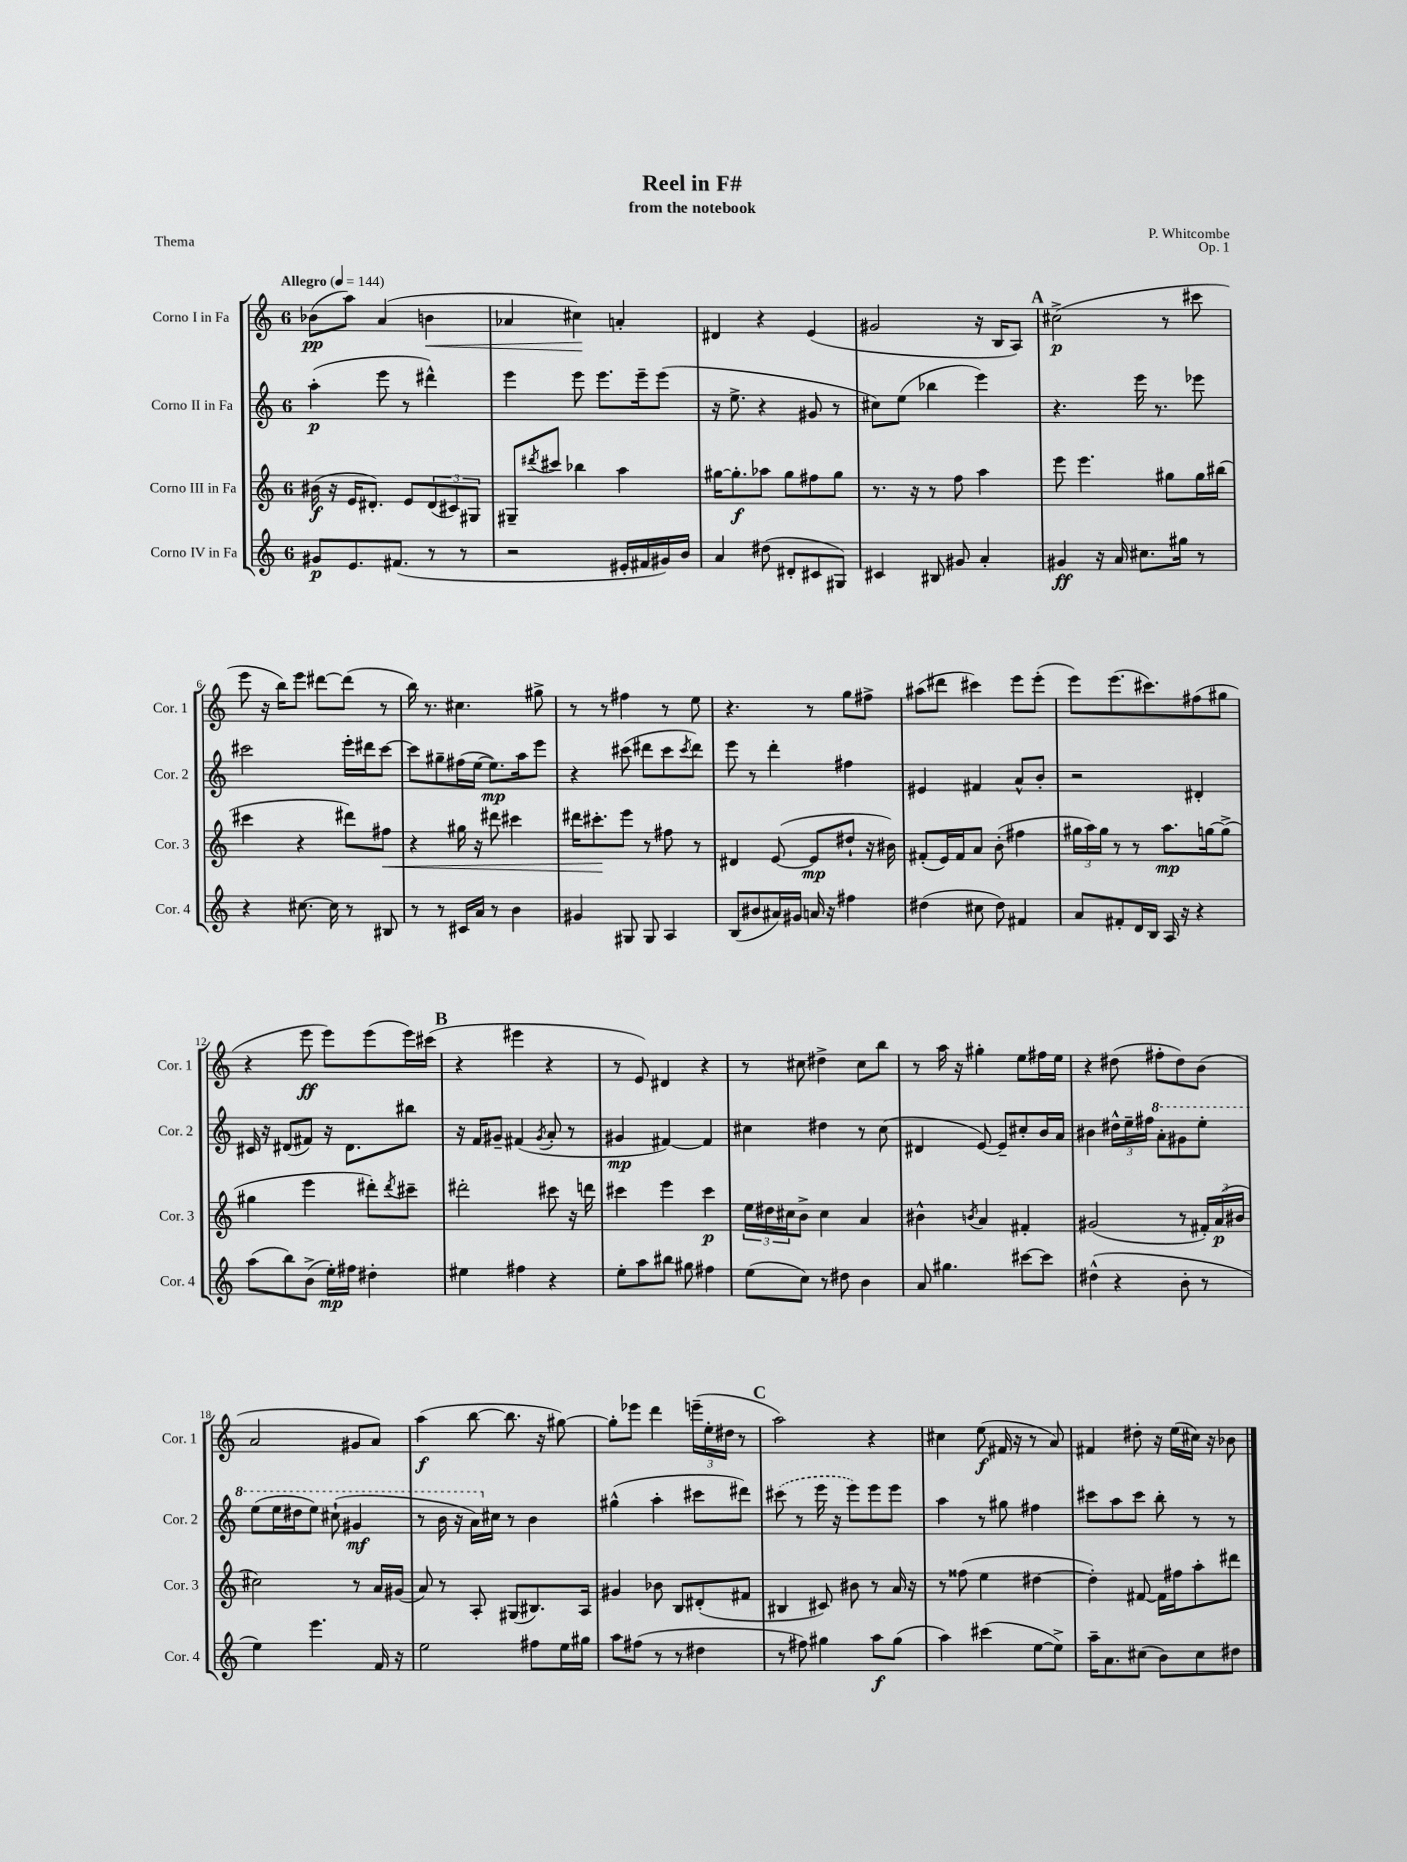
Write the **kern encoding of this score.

**kern	**dynam	**kern	**dynam	**kern	**dynam	**kern	**dynam
*part4	*part4	*part3	*part3	*part2	*part2	*part1	*part1
*staff4	*staff4	*staff3	*staff3	*staff2	*staff2	*staff1	*staff1
*I"Corno IV in Fa	*	*I"Corno III in Fa	*	*I"Corno II in Fa	*	*I"Corno I in Fa	*
*I'Cor. 4	*	*I'Cor. 3	*	*I'Cor. 2	*	*I'Cor. 1	*
*clefG2	*	*clefG2	*	*clefG2	*	*clefG2	*
*k[]	*	*k[]	*	*k[]	*	*k[]	*
*M6/8	*	*M6/8	*	*M6/8	*	*M6/8	*
*MM144	*	*MM144	*	*MM144	*	*MM144	*
=1	=1	=1	=1	=1	=1	=1	=1
!	!	!	!	!	!	!LO:TX:a:B:t=Allegro	!
8g#X/L	p	(16b#X\	f	(4aa'\	p	(8b-X\L	pp
.	.	16r	.	.	.	.	.
8.e/	.	16e/KL	.	.	.	8aa\J)	.
.	.	8.d#X'/J)	.	.	.	.	.
.	.	.	.	8eee\	.	(4a/	.
(8.f#X/J	.	.	.	.	.	.	.
.	.	8e/L	.	8r	.	.	.
!	!	!	!	!	!	!	!LO:HP:b
8r	.	(12d#/	.	4ddd#X^^\)	.	4bn\	<
.	.	12c#X/)	.	.	.	.	.
8r	.	.	.	.	.	.	.
.	.	12G#X/J	.	.	.	.	.
=2	=2	=2	=2	=2	=2	=2	=2
2r	.	8G#X~/L	.	4eee\	.	4a-X/	.
.	.	8qddd#X/	.	.	.	.	.
.	.	8ccc#X/J	.	.	.	.	.
.	.	4bb-X\	.	8eee\	.	4cc#X\)	.
.	.	.	.	8.eee\L	.	.	.
16e#X'/LL	.	4aa\	.	.	.	4an'/	[
16f#X/	.	.	.	16eee~\k	.	.	.
16g#X/)	.	.	.	(8eee\J	.	.	.
16b/JJ	.	.	.	.	.	.	.
=3	=3	=3	=3	=3	=3	=3	=3
4a/	.	[16gg#X\KL	.	16r	.	4d#X/	.
.	.	8.gg#'\]	f	8.ee^\	.	.	.
(8dd#X\	.	8aa-X\J	.	4r	.	4r	.
8d#X'/L	.	8gg#\L	.	.	.	.	.
8c#X/	.	8ff#X\	.	8g#X/	.	(4e/	.
8G#X/J)	.	8gg#\J	.	8r	.	.	.
=4	=4	=4	=4	=4	=4	=4	=4
4c#X/	.	8.r	.	8cc#X\L)	.	2g#X/	.
.	.	.	.	(8ee\J	.	.	.
.	.	16r	.	.	.	.	.
8B#X/	.	8r	.	4bb-X\	.	.	.
8g#X/	.	8ff\	.	.	.	.	.
4a'/	.	4aa\	.	4eee\)	.	16r	.
.	.	.	.	.	.	16B/KL	.
.	.	.	.	.	.	8A/J)	.
!!LO:REH:place=s1:t=A
=5	=5	=5	=5	=5	=5	=5	=5
4g#X/	ff	8eee\	.	4.r	.	(2cc#X^\	p
.	.	4.eee\	.	.	.	.	.
16r	.	.	.	.	.	.	.
16a/	.	.	.	.	.	.	.
8.cc#X\L	.	.	.	16eee\	.	.	.
.	.	.	.	8.r	.	.	.
.	.	8gg#X\L	.	.	.	8r	.
16gg#X\Jk	.	.	.	.	.	.	.
8r	.	16gg#\L	.	8eee-X\	.	8ccc#X\	.
.	.	(16bb#X\JJ	.	.	.	.	.
!!LO:LB:g=z
=6	=6	=6	=6	=6	=6	=6	=6
4r	.	4ccc#X\	.	2ccc#X\	.	8eee\	.
.	.	.	.	.	.	16r	.
.	.	.	.	.	.	16bb\KL)	.
[8.cc#X\	.	4r	.	.	.	8eee\J	.
.	.	.	.	.	.	[8ddd#X\L	.
16cc#\]	.	.	.	.	.	.	.
8r	.	8ddd#X\L)	.	16eee'\LL	.	(8ddd#\J]	.
.	.	.	.	16ddd#X\J	.	.	.
!	!	!	!LO:HP:b	!	!	!	!
8B#X/	.	8ff#X\J	<	[8ccc#\J	.	8r	.
=7	=7	=7	=7	=7	=7	=7	=7
8r	.	4r	.	8ccc#\L]	.	16bb\)	.
.	.	.	.	.	.	8.r	.
8r	.	.	.	8gg#X~\	.	.	.
16c#X/LL	.	16gg#X\	.	(16ff#X\L	.	4.cc#X\	.
16a/JJ	.	16r	.	[16ee\JJ	.	.	.
8r	.	8ddd#X\	.	8.ee\L])	mp	.	.
4b\	.	4ccc#X\	.	.	.	.	.
.	.	.	.	16aa\k	.	.	.
.	.	.	.	8eee\J	.	8gg#X^\	.
=8	=8	=8	=8	=8	=8	=8	=8
4g#X/	.	16ddd#X\KL	.	4r	.	8r	.
.	.	8.ccc#X'\	.	.	.	.	.
.	.	.	.	.	.	8r	.
8G#X/	.	8eee\J	[	(8ccc#X\	.	4ff#X\	.
8G#/	.	8r	.	8ddd#X\L	.	.	.
4A/	.	8ff#X\	.	8ccc#\	.	8r	.
.	.	.	.	8qccc#/	.	.	.
.	.	8r	.	8ddd#\J)	.	8ee\	.
=9	=9	=9	=9	=9	=9	=9	=9
(8B/L	.	4d#X/	.	8eee\	.	4.r	.
8b#X/	.	.	.	8r	.	.	.
16a#X/L)	.	([8e/	.	4ddd'\	.	.	.
16g#X/JJ	.	.	.	.	.	.	.
16an/	.	8e/L]	mp	.	.	8r	.
16r	.	.	.	.	.	.	.
4ff#X\	.	8dd#X`/J	.	4ff#X\	.	8gg\L	.
.	.	16r	.	.	.	8ff#X^\J	.
.	.	16b#X\)	.	.	.	.	.
=10	=10	=10	=10	=10	=10	=10	=10
(4dd#X\	.	(8f#X'/L	.	4e#X/	.	(8aa#X\L	.
.	.	16e/L)	.	.	.	8ddd#X\J	.
.	.	16f#/J	.	.	.	.	.
8cc#X\	.	8a/J	.	4f#X/	.	4ccc#X\)	.
8dd#\)	.	(8b'\	.	.	.	.	.
4f#X/	.	4ff#X\	.	8a^^/L	.	8eee\L	.
.	.	.	.	8b'/J	.	(8eee'\J	.
=11	=11	=11	=11	=11	=11	=11	=11
8a/L	.	24gg#X\LL	.	2r	.	8eee\L)	.
.	.	24aa\)	.	.	.	.	.
.	.	24gg#\JJ	.	.	.	.	.
8f#X'/	.	8r	.	.	.	(8.eee\	.
16d/L	.	8r	.	.	.	.	.
16B/JJ	.	.	.	.	.	8.ccc#X\)	.
16A/	.	8.aa\L	mp	.	.	.	.
16r	.	.	.	.	.	.	.
4r	.	.	.	4d#X'/	.	(8ff#X\	.
.	.	[16ggn\k	.	.	.	.	.
.	.	(8gg^\J]	.	.	.	8gg#X\J	.
!!LO:LB:g=z
=12	=12	=12	=12	=12	=12	=12	=12
(8aa\L	.	4gg#X\	.	16c#X/	.	4r	.
.	.	.	.	16r	.	.	.
8bb\)	.	.	.	(8d#X/L	.	.	.
(8b^\J	.	4eee\	.	8f#X/J)	.	8eee\	ff
16ee'\LL)	mp	.	.	16r	.	8eee\L)	.
16ff#X\JJ	.	.	.	8.d#\L	.	.	.
4dd#X'\	.	8ddd#X'\L)	.	.	.	(8eee\	.
.	.	8qddd#/	.	.	.	.	.
.	.	8ccc#X~\J	.	8bb#X\J	.	16eee\L)	.
.	.	.	.	.	.	(16ccc#X\JJ	.
!!LO:REH:place=s1:t=B
=13	=13	=13	=13	=13	=13	=13	=13
4ee#X\	.	2ddd#X'\	.	16r	.	4r	.
.	.	.	.	16f/KL	.	.	.
.	.	.	.	8g#X~/J	.	.	.
4ff#X\	.	.	.	(4f#X/	.	4eee#X\	.
.	.	.	.	8qg#/	.	.	.
4r	.	8ccc#X\	.	8a'/	.	4r	.
.	.	16r	.	8r	.	.	.
.	.	16dddn\	.	.	.	.	.
=14	=14	=14	=14	=14	=14	=14	=14
8ee'\L	.	4ccc#X\	.	4g#X/	mp	8r	.
8aa\	.	.	.	.	.	8e/)	.
8bb#X\J	.	4eee\	.	[4f#X/)	.	4d#X/	.
8gg#X\	.	.	.	.	.	.	.
4ff#X\	.	4ccc#\	p	4f#/]	.	4r	.
=15	=15	=15	=15	=15	=15	=15	=15
(8ee\L	.	24ee\LL	.	4cc#X\	.	8r	.
.	.	24dd#X\	.	.	.	.	.
.	.	24cc#X\J	.	.	.	.	.
8cc\J)	.	8b^\J	.	.	.	8cc#X\	.
8r	.	4cc#\	.	4dd#X\	.	4dd#X^\	.
8dd#X\	.	.	.	.	.	.	.
4b\	.	4a/	.	8r	.	8cc#\L	.
.	.	.	.	(8cc#\	.	8bb\J	.
=16	=16	=16	=16	=16	=16	=16	=16
8a/	.	4b#X^^\	.	4d#X/	.	8r	.
4.gg#X\	.	.	.	.	.	16aa\	.
.	.	.	.	.	.	16r	.
.	.	8qbn/	.	.	.	.	.
.	.	4a/	.	[8e/)	.	4gg#X'\	.
.	.	.	.	8e~/L]	.	.	.
[8ccc#X\L	.	4f#X'/	.	8cc#X'/	.	8ee\L	.
8ccc#\J]	.	.	.	16b/L	.	16ff#X\L	.
.	.	.	.	16a/JJ	.	16ee\JJ	.
=17	=17	=17	=17	=17	=17	=17	=17
(4dd#X^^\	.	(2g#X/	.	4b#X\	.	4r	.
4r	.	.	.	24dd#X^^\LL	.	(8dd#X\	.
.	.	.	.	24ee~\	.	.	.
.	.	.	.	24ff#X\JJ	.	.	.
*	*	*	*	*8va	*	*	*
.	.	.	.	8aa'\L	.	8ff#X'\L	.
8b'\	.	8r	.	8gg#X\	.	8dd#\)	.
8r	.	24f#X'/LL)	.	8eee'\J	.	(8b\J	.
.	.	(24a/	p	.	.	.	.
.	.	24b#X/JJ	.	.	.	.	.
!!LO:LB:g=z
=18	=18	=18	=18	=18	=18	=18	=18
4ee\)	.	2cc#X\)	.	(8eee\L	.	2a/	.
.	.	.	.	16eee\L	.	.	.
.	.	.	.	16ddd#X\J	.	.	.
4.eee\	.	.	.	8eee\J)	.	.	.
.	.	.	.	(8ccc#X`\	.	.	.
.	.	8r	.	4gg#X/	mf	8g#X/L	.
16f/	.	16a/LL	.	.	.	8a/J)	.
16r	.	(16g#X/JJ	.	.	.	.	.
=19	=19	=19	=19	=19	=19	=19	=19
2ee\	.	8a/)	.	8r	.	(4aa\	f
.	.	8r	.	16bb\	.	.	.
.	.	.	.	16r	.	.	.
.	.	8A'/	.	16aa\LL)	.	[8bb\	.
*	*	*	*	*X8va	*	*	*
.	.	.	.	16cc#X\JJ	.	.	.
.	.	(8G#X/L	.	8r	.	8.bb\]	.
8ff#X\L	.	8.B#X/)	.	4b\	.	.	.
.	.	.	.	.	.	16r	.
16ee\L	.	.	.	.	.	[8gg#X\)	.
16gg#X\JJ	.	16A/Jk	.	.	.	.	.
=20	=20	=20	=20	=20	=20	=20	=20
8aa\L	.	4g#X/	.	(4gg#X^^\	.	8gg#'\L]	.
(8ff#X\J	.	.	.	.	.	8eee-X\J	.
8r	.	8b-X\	.	4aa'\	.	4ddd\	.
8r	.	8B/L	.	.	.	.	.
4dd#X\	.	(8d#X'/	.	8ccc#X\L	.	(24eeen~\LL	.
.	.	.	.	.	.	24ee'\	.
.	.	.	.	.	.	24dd#X\JJ	.
.	.	8f#X/J	.	8ddd#X\J)	.	8r	.
!!LO:REH:place=s1:t=C
=21	=21	=21	=21	=21	=21	=21	=21
8r	.	4B#X/	.	(8ccc#X\	.	2aa\)	.
8ff#X\)	.	.	.	8r	.	.	.
4gg#X\	.	8c#X/)	.	16eee\	.	.	.
.	.	.	.	16r	.	.	.
.	.	8b#X\	.	8eee\L)	.	.	.
8aa\L	f	8r	.	8eee\	.	4r	.
(8gg#\J	.	16a/	.	8eee\J	.	.	.
.	.	16r	.	.	.	.	.
=22	=22	=22	=22	=22	=22	=22	=22
4aa\)	.	8r	.	4aa\	.	4cc#X\	.
.	.	(8ff##X\	.	.	.	.	.
(4ccc#X\	.	4ee\	.	8r	.	(8ee\	f
.	.	.	.	8gg#X\	.	16f#X/	.
.	.	.	.	.	.	16r	.
[8ee\L	.	[4dd#X\	.	4ff#X\	.	8r	.
8ee^\J])	.	.	.	.	.	8a/)	.
=23	=23	=23	=23	=23	=23	=23	=23
16aa~\KL	.	4dd#'\])	.	8ccc#X\L	.	4f#X/	.
8.a\	.	.	.	.	.	.	.
.	.	.	.	8aa\	.	.	.
(8cc#X\J	.	[8f#X/	.	8ccc#\J	.	8dd#X'\	.
8b\L)	.	16f#\LL]	.	8bb'\	.	16r	.
.	.	16ff#X\J	.	.	.	(16ee\LL	.
8cc#\	.	8aa'\	.	8r	.	16cc#X\JJ)	.
.	.	.	.	.	.	16r	.
8dd#X\J	.	8ddd#X\J	.	8r	.	8b-X\	.
==	==	==	==	==	==	==	==
*-	*-	*-	*-	*-	*-	*-	*-
